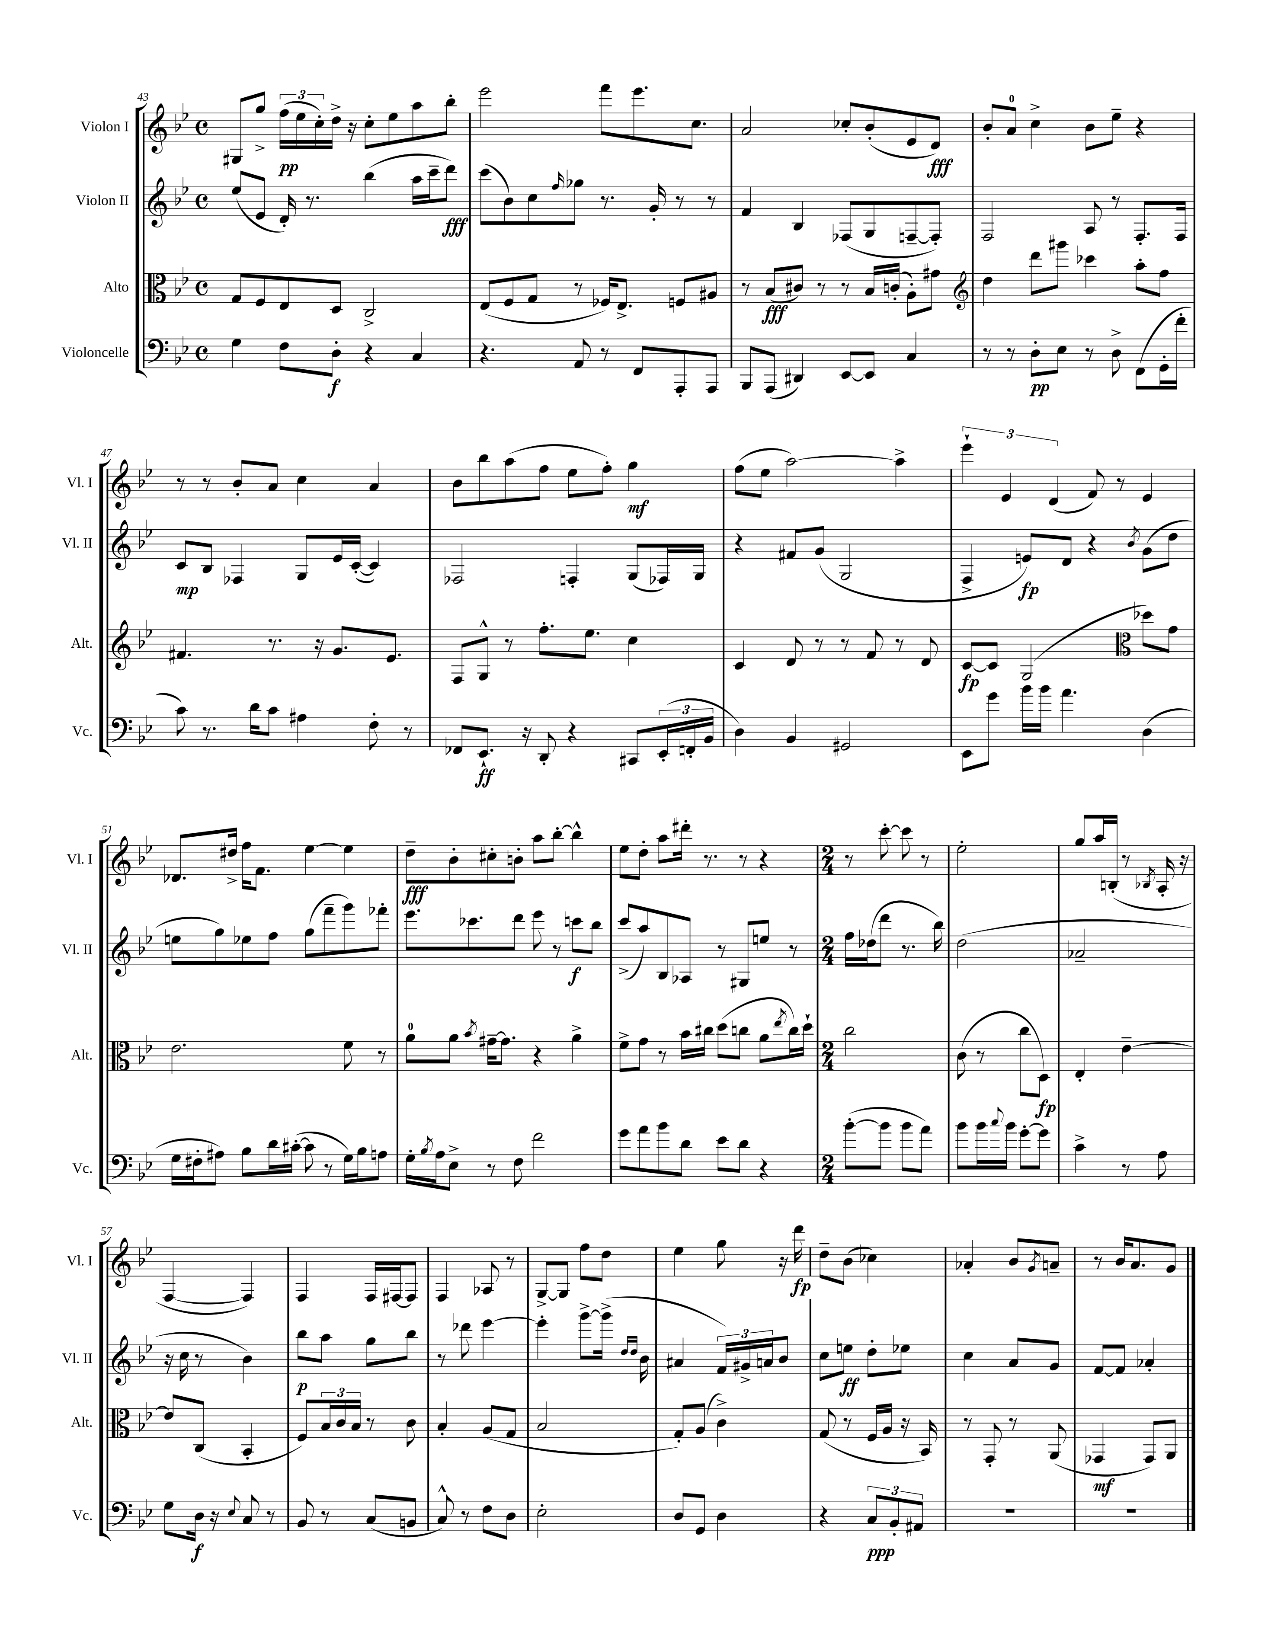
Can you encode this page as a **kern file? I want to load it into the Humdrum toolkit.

**kern	**kern	**kern	**kern
*staff4	*staff3	*staff2	*staff1
*clefF4	*clefC3	*clefG2	*clefG2
*k[b-e-]	*k[b-e-]	*k[b-e-]	*k[b-e-]
*M4/4	*M4/4	*M4/4	*M4/4
*met(c)	*met(c)	*met(c)	*met(c)
4G\	8G/L	(8ee-/L	8G#/L
.	8F/	8e-/J	8gg^/J
8F\L	8E-/	16d'/)	(24ff\LL
.	.	.	24ee-\
.	.	8.r	.
.	.	.	24cc'\)
8D'\J	8D/J	.	16dd^\JJ
.	.	.	16r
4r	2C^/	(4bb-\	8cc'\L
.	.	.	8ee-\
4C/	.	16aa\LL	8aa\
.	.	16ccc~\J	.
.	.	8ddd\J)	8bb-'\J
=	=	=	=
4.r	(8E-/L	(8ccc\L	2eee-\
.	8F/	8b-\)	.
.	8G/J	8cc\	.
.	.	16qqff/	.
8AA/	8r	8gg-\J	.
8r	16F-/LK)	8.r	8fff\L
.	8.E-^/J	.	.
8FF/L	.	.	8.eee-\
.	.	16g'/	.
8AAA'/	8F/L	8r	.
.	.	.	8.cc\J
8AAA/J	8A#/J	8r	.
=	=	=	=
8BBB-/L	8r	4f/	2a/
(8AAA/J	(8B-/L	.	.
4DD#/)	8c#/J)	4B-/	.
.	8r	.	.
[8EE-/L	8r	(8F-/L	8cc-'/L
8EE-/]J	16B-/LL	8G/	(8b-'/
.	(16c'/JJ	.	.
4C/	8A'\L)	[8F~/	8e-/
.	8g#\J	8F'/]J)	8d/J)
=	=	=	=
*	*clefG2	*	*
8r	4dd\	2F/	8b-'/L
8r	.	.	8a/J
8D'\L	8ddd\L	.	4cc^\
8E-\J	8ggg#\J	.	.
8r	4ccc-\	8A/	8b-\L
8D^\	.	8r	8ee-~\J
(8FF\L	8aa'\L	8.F'/L	4r
16GG'\L	8ff\J	.	.
16f'\JJ	.	16F/Jk	.
=	=	=	=
8c\)	4.f#/	8c/L	8r
8.r	.	8B-/J	8r
.	.	4F-/	8b-'/L
16d\LK	.	.	.
8c\J	8.r	.	8a/J
4A#\	.	8G/L	4cc\
.	16r	.	.
.	8.g/L	16e-/L	.
.	.	([16c'/JJ	.
8F'\	.	4c/])	4a/
.	8.e-/J	.	.
8r	.	.	.
=	=	=	=
8FF-/L	8F/L	2F-/	8b-\L
8.EE-`/J	8G^^/J	.	8bb-\
.	8r	.	(8aa\
16r	.	.	.
8DD'/	8.ff'\L	.	8ff\J
4r	.	4F'/	8ee-\L
.	8.ee-\J	.	.
.	.	.	8ff'\J)
8CC#/L	4cc\	(8G/L	4gg\
(24EE-'/L	.	16F-/L)	.
24FF'/	.	.	.
.	.	16G/JJ	.
24BB-/JJ	.	.	.
=	=	=	=
4D\)	4c/	4r	(8ff\L
.	.	.	8ee-\J
4BB-/	8d/	8f#/L	[2aa\)
.	8r	(8g/J	.
2GG#/	8r	2G/	.
.	8f/	.	.
.	8r	.	4aa^\]
.	8d/	.	.
=	=	=	=
8EE-\L	[8c/L	4F^/	6eee-`\
8g\J	8c/]J	.	.
.	.	.	6e-/
16b-\LL	(2G/	8e/L)	.
16b-\JJ	.	.	.
.	.	.	(6d/
4.a\	.	8d/J	.
.	.	4r	8f/)
.	.	.	8r
*	*clefC3	*	*
.	.	8qb-/	.
(4D\	8dd-\L)	(8g\L	4e-/
.	8g\J	8dd\J	.
=	=	=	=
16G\LL	2.e-\	8ee\L	8.d-/L
16F#'\J	.	.	.
8A#\J)	.	8gg\)	.
.	.	.	16dd#^/Jk
8B-\L	.	8ee-\	16ff\LK
.	.	.	8.f\J
16d\L	.	8ff\J	.
([16c#'\JJ	.	.	.
8c#\]	.	(8gg\L	[4ee-\
8r	.	8fff~\	.
16G\LL)	8f\	8ggg\)	4ee-\]
16B-\J	.	.	.
8A\J	8r	8fff-'\J	.
=	=	=	=
16G'\LL	8a\L	8.eee-\L	8dd~\L
8qB-/	.	.	.
16A\J	.	.	.
8E-^\J	8a\J	.	8b-'\
.	.	8.ccc-\	.
.	8qb-/	.	.
8r	[16g#~\LK	.	8cc#'\
.	8.g#\]J	.	.
8F\	.	8ddd\J	8b'\J
2f\	4r	8eee-\	8aa\L
.	.	8r	[8bb-'\J
.	4a^\	8ccc\L	4bb-^^\]
.	.	8bb-\J	.
=	=	=	=
8g\L	8f^\L	(8ccc^/L	8ee-\L
8a\	8g\J	8aa/)	8dd'\J
8b-\	8r	8B-/	8aa\L
8d\J	16b-\LL	8A-/J	16ddd#'\Jk
.	16cc#\JJ	.	8.r
8e-\L	(8dd\L	8r	.
8d\J	8cc\J	8G#/L	8r
4r	8a\L	8ee/J	4r
.	8qee-/	.	.
.	16cc\L)	8r	.
.	16dd`\JJ	.	.
=	=	=	=
*M2/4	*M2/4	*M2/4	*M2/4
([8b-'\L	2cc\	16ff\LL	8r
.	.	(16dd-\J	.
8b-\]J	.	8ddd\J	[8ccc'\
8b-\L	.	8.r	8ccc\]
8a\J)	.	.	8r
.	.	16bb-\)	.
=	=	=	=
8b-\L	(8c\	(2dd\	2ee-'\
16b-\L	8r	.	.
8qqcc/	.	.	.
16b-\JJ	.	.	.
[8g'\L	8cc\L	.	.
8g\]J	8D\J)	.	.
=	=	=	=
4c^\	4E-'/	2a-~/	8gg/L
.	.	.	16aa/L
.	.	.	(16B'/JJ
8r	[4e-~\	.	8r
.	.	.	8qB-/
8A\	.	.	16A'/
.	.	.	16r
=	=	=	=
8G\L	8e-/]L	16r	[4F/
.	.	16cc\	.
16D\Jk	(8C/J	8r	.
16r	.	.	.
8qqE-/	.	.	.
8C/	4BB-'/	4b-\)	4F/])
8r	.	.	.
=	=	=	=
8BB-/	8F/L)	8bb-\L	4F/
8r	24B-/L	8aa\J	.
.	24c/	.	.
.	24B-/JJ	.	.
(8C/L	8r	8gg\L	16F/LL
.	.	.	[16F#/J
8BB/J	8c\	8bb-\J	8F#/]J
=	=	=	=
8C^^/)	4B-'/	8r	4F/
8r	.	8ddd-\	.
8F\L	(8A/L	[4eee-\	8A-/
8D\J	8G/J	.	8r
=	=	=	=
2E-'\	2B-/	4eee-'\]	[8G^/L
.	.	.	8G/]J
.	.	[8ggg^\L	8ff\L
.	.	(16ggg^\]Jk	8dd\J
.	.	16qqdd/LL	.
.	.	16qqdd/JJ	.
.	.	16b-\	.
=	=	=	=
8D/L	8G'/L)	4a#/	4ee-\
8GG/J	(8A/J	.	.
4D\	4c^\)	24f/LL)	8gg\
.	.	24g#^/	.
.	.	24a/J	.
.	.	8b-/J	16r
.	.	.	16ddd\
=	=	=	=
4r	(8G/	8cc\L	8dd~\L
.	8r	8ee\J	(8b-\J
12C/L	16F/LL	8dd'\L	4cc-\)
.	16A/JJ	.	.
12BB-'/	.	.	.
.	16r	8ee-\J	.
12AA#/J	.	.	.
.	16BB-/)	.	.
=	=	=	=
2r	8r	4cc\	4a-'/
.	8GG'/	.	.
.	8r	8a/L	8b-/L
.	.	.	8qg/
.	(8AA/	8g/J	8a~/J
=	=	=	=
2r	4GG-/	[8f/L	8r
.	.	8f/]J	16b-/LK
.	.	.	8.a/
.	8GG-/L)	4a-'/	.
.	8AA/J	.	8g/J
==	==	==	==
*-	*-	*-	*-
